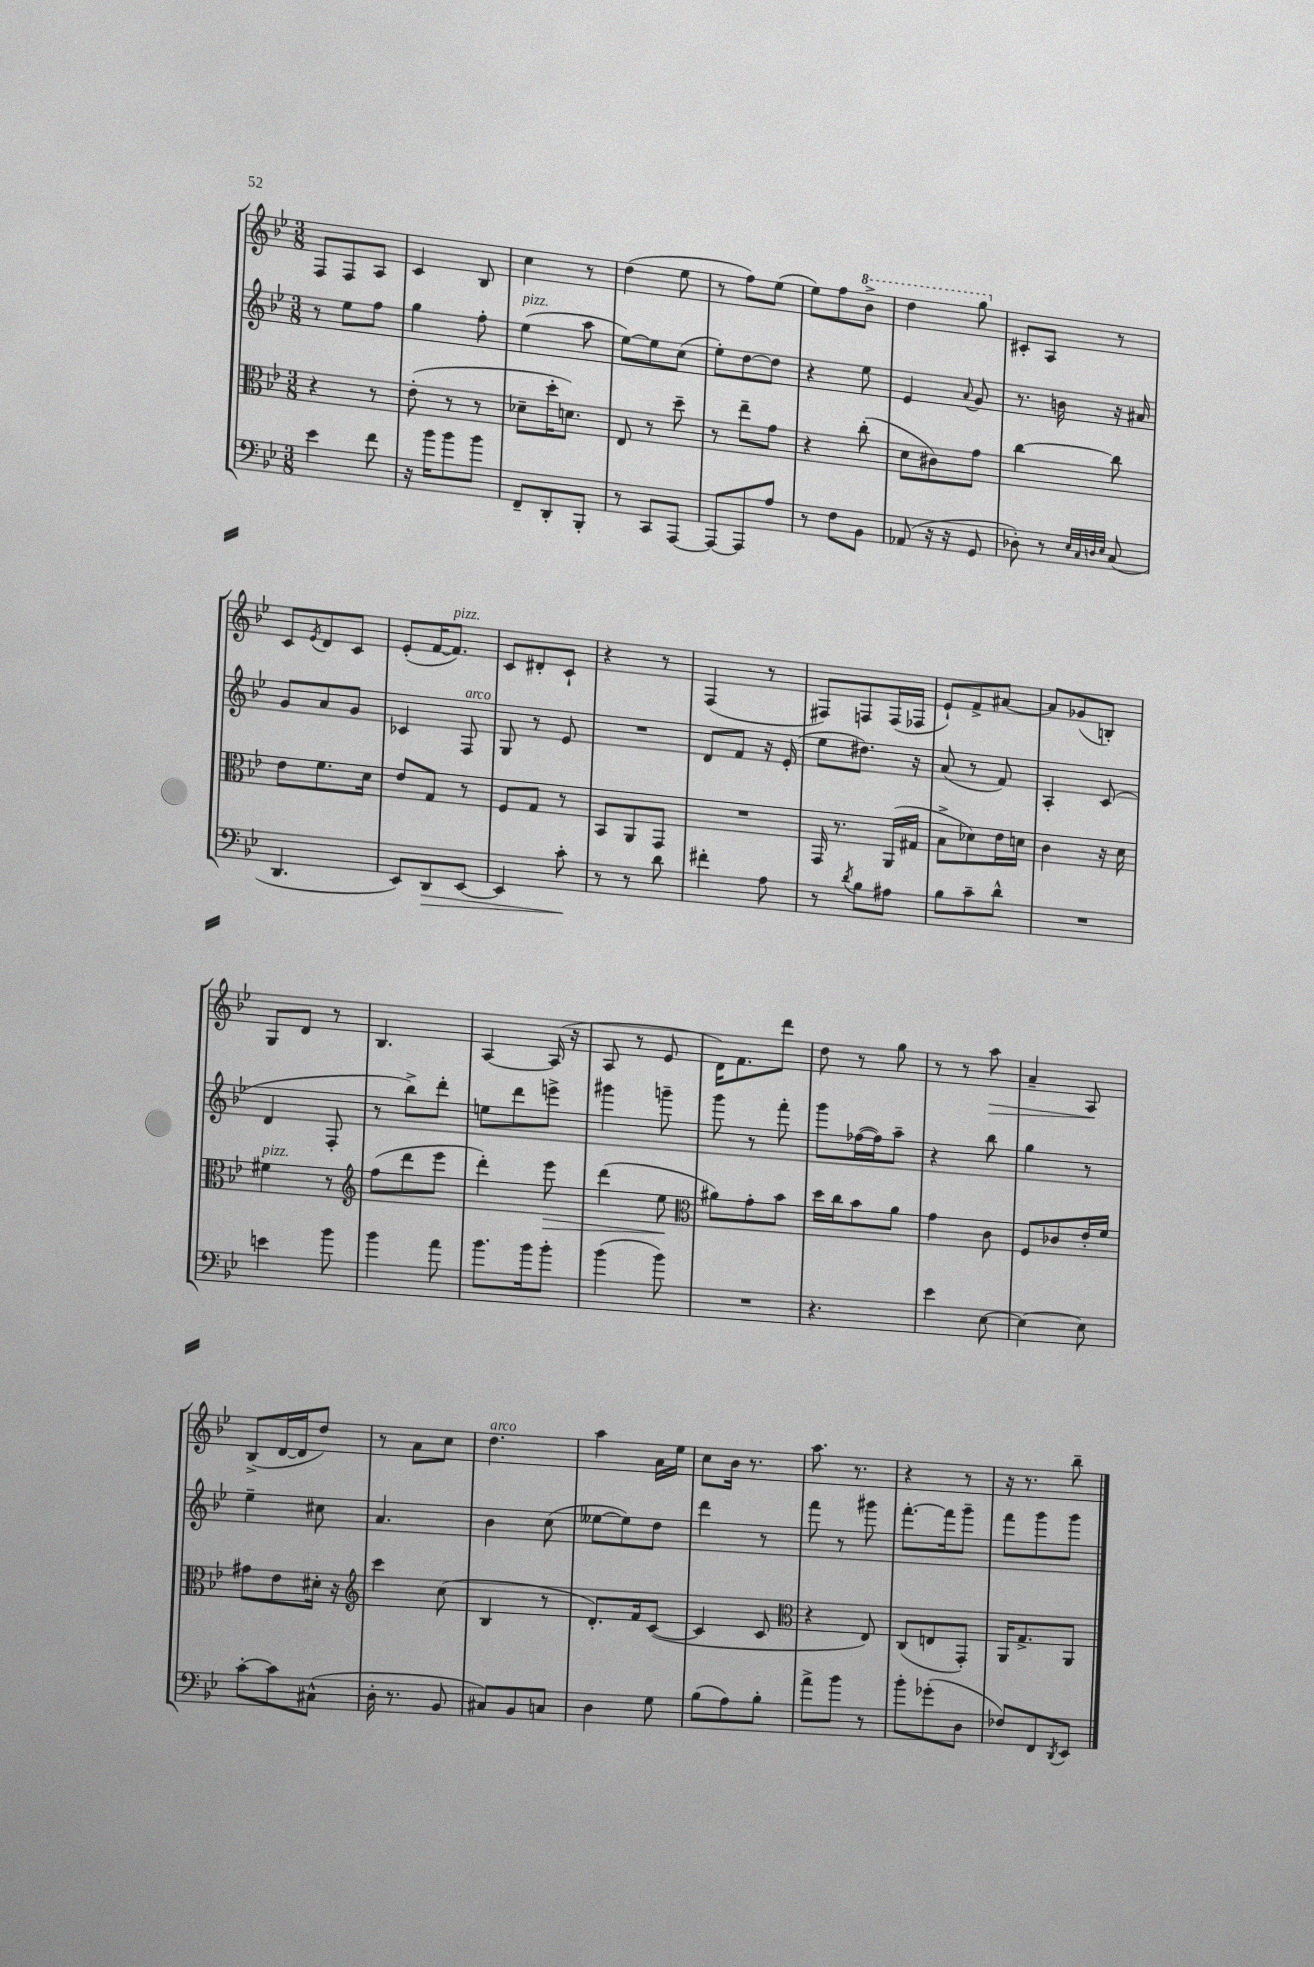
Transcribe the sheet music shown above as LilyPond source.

<<
\new StaffGroup <<
\new Staff = "s0" {
    \clef treble \key bes \major \numericTimeSignature \time 3/8
    f8 f8 a8 |
    c'4 bes8 |
    c''4 r8 |
    d''4( ees''8 |
    r8 f''8) ees''8( |
    ees''8) f''8 \ottava #1 bes''8-> |
    d'''4 g'''8 \ottava #0 |
    cis'8-. a8 r8 |
    c'8 \acciaccatura { ees'8 } d'8 c'8 |
    ees'8-.( f'16~ f'8.^\markup { \italic "pizz." }) |
    c'8 dis'8-. c'8-! |
    r4 r8 |
    f4( r8 |
    fis8) f8 f16( fes16 |
    ees'8-!) f'8-> ais'8~ |
    ais'8 ges'8( b8-.) |
    g8 d'8 r8 |
    bes4. |
    a4~ a16( r16 |
    a8 r8 ees'8 |
    d'16) f'8. d'''8 |
    d''8 r8 g''8 |
    r8 r8 a''8\> |
    a'4-- a8\! |
    bes8->( d'16~ d'16 d''8) |
    r8 a'8 c''8 |
    d''4.^\markup { \italic "arco" } |
    a''4 a'16 ees''16 |
    c''8 bes'16 r8. |
    a''8. r8. |
    r4 r8 |
    r16 r8. bes''8-- \bar "|." |
}
\new Staff = "s1" {
    \clef treble \key bes \major \numericTimeSignature \time 3/8
    r8 ees''8 f''8 |
    g''4 f''8-. |
    ees''4^\markup { \italic "pizz." }( a''8 |
    ees''8~) ees''8 c''8( |
    ees''8-.) d''8~ d''8 |
    r4 ees''8 |
    ees'4 \appoggiatura { a'8 } g'8 |
    r8. b'16 r16 ais'16 |
    g'8 a'8 g'8 |
    ces'4 f8^\markup { \italic "arco" } |
    g8 r8 ees'8 |
    R4. |
    d'8 f'8 r16 ees'16-.( |
    ees''8 dis''8.) r16 |
    a'8( r8 f'8) |
    a4-. c'8( |
    d'4 f8-. |
    r8 bes''8->) d'''8-. |
    e''8 d'''8 e'''8-> |
    gis'''4 g'''8-- |
    g'''8 r8 f'''8-. |
    g'''8 fes''16~( fes''16) a''8-- |
    r4 bes''8 |
    g''4 r8 |
    ees''4-- cis''8 |
    a'4. |
    bes'4 c''8( |
    eeses''8~ eeses''8) d''8 |
    d'''4 r8 |
    f'''8 r8 gis'''8 |
    f'''8.~-. f'''16 g'''8-- |
    f'''8 g'''8 g'''8 \bar "|." |
}
\new Staff = "s2" {
    \clef alto \key bes \major \numericTimeSignature \time 3/8
    r4 r8 |
    ees'8-.( r8 r8 |
    des'8-- d''16-. d'8.) |
    ees8 r8 d''8-- |
    r8 ees''8-- g'8 |
    r4 c''8-.( |
    d'8 cis'8) g'8 |
    c''4~ c''8 |
    ees'8 f'8. d'16 |
    ees'8 g8 r8 |
    f8 g8 r8 |
    bes,8 a,8 g,8 |
    R4. |
    g,16 r8. a,16( gis16 |
    bes8-> des'8) ees'16 d'16 |
    c'4 r16 d'16 |
    fis'4^\markup { \italic "pizz." } r8 |
    \clef treble f''8( d'''8 ees'''8 |
    d'''4-.) ees'''8\> |
    d'''4( ees''8\! |
    \clef alto ais'8) g'8-. bes'8 |
    d''16 c''16 bes'8 a'8 |
    g'4 c'8 |
    f8 ces'8 ees'16-. f'16 |
    gis'8 ees'8 dis'16-. r16 |
    \clef treble c'''4 c''8( |
    bes4 r8 |
    d'8.-.) f'16 c'8~( |
    c'4 c'8 |
    \clef alto r4 ees8) |
    c8( e8 g,8-.) |
    a,16 g8.-> a,8 \bar "|." |
}
\new Staff = "s3" {
    \clef bass \key bes \major \numericTimeSignature \time 3/8
    ees'4 f'8 |
    r16 bes'16 bes'8 bes'8 |
    f,8-- d,8-. bes,,8-. |
    r8 c,8 a,,8~ |
    a,,8~ a,,8 a8 |
    r8 f8 bes,8 |
    aes,8( r16 r16 g,8 |
    des8-.) r8 \grace { ees32 c32 d32 ees32 } c8( |
    d,4. |
    ees,8) d,8\> ees,8~ |
    ees,4 c'8-.\! |
    r8 r8 d'8 |
    fis'4-. a8 |
    r8 \acciaccatura { d'8 } bes8 ais8 |
    bes8 c'8-- d'8-^ |
    R4. |
    e'4 bes'8 |
    bes'4 a'8 |
    bes'8. bes'16 bes'8-. |
    bes'4( bes'8) |
    R4. |
    r4. |
    ees'4 ees8~ |
    ees4~ ees8 |
    c'8~-. c'8 cis8-^( |
    d16-. r8. bes,8 |
    cis8) bes,8 c8 |
    d4 g8 |
    bes8( a8) bes8-. |
    a'8-> bes'8 r8 |
    bes'8-. ges'8-.( d8 |
    fes8) f,8 \acciaccatura { d,8 } ees,8 \bar "|." |
}
>>
>>
\layout { \context { \Score \remove "Bar_number_engraver" } }
